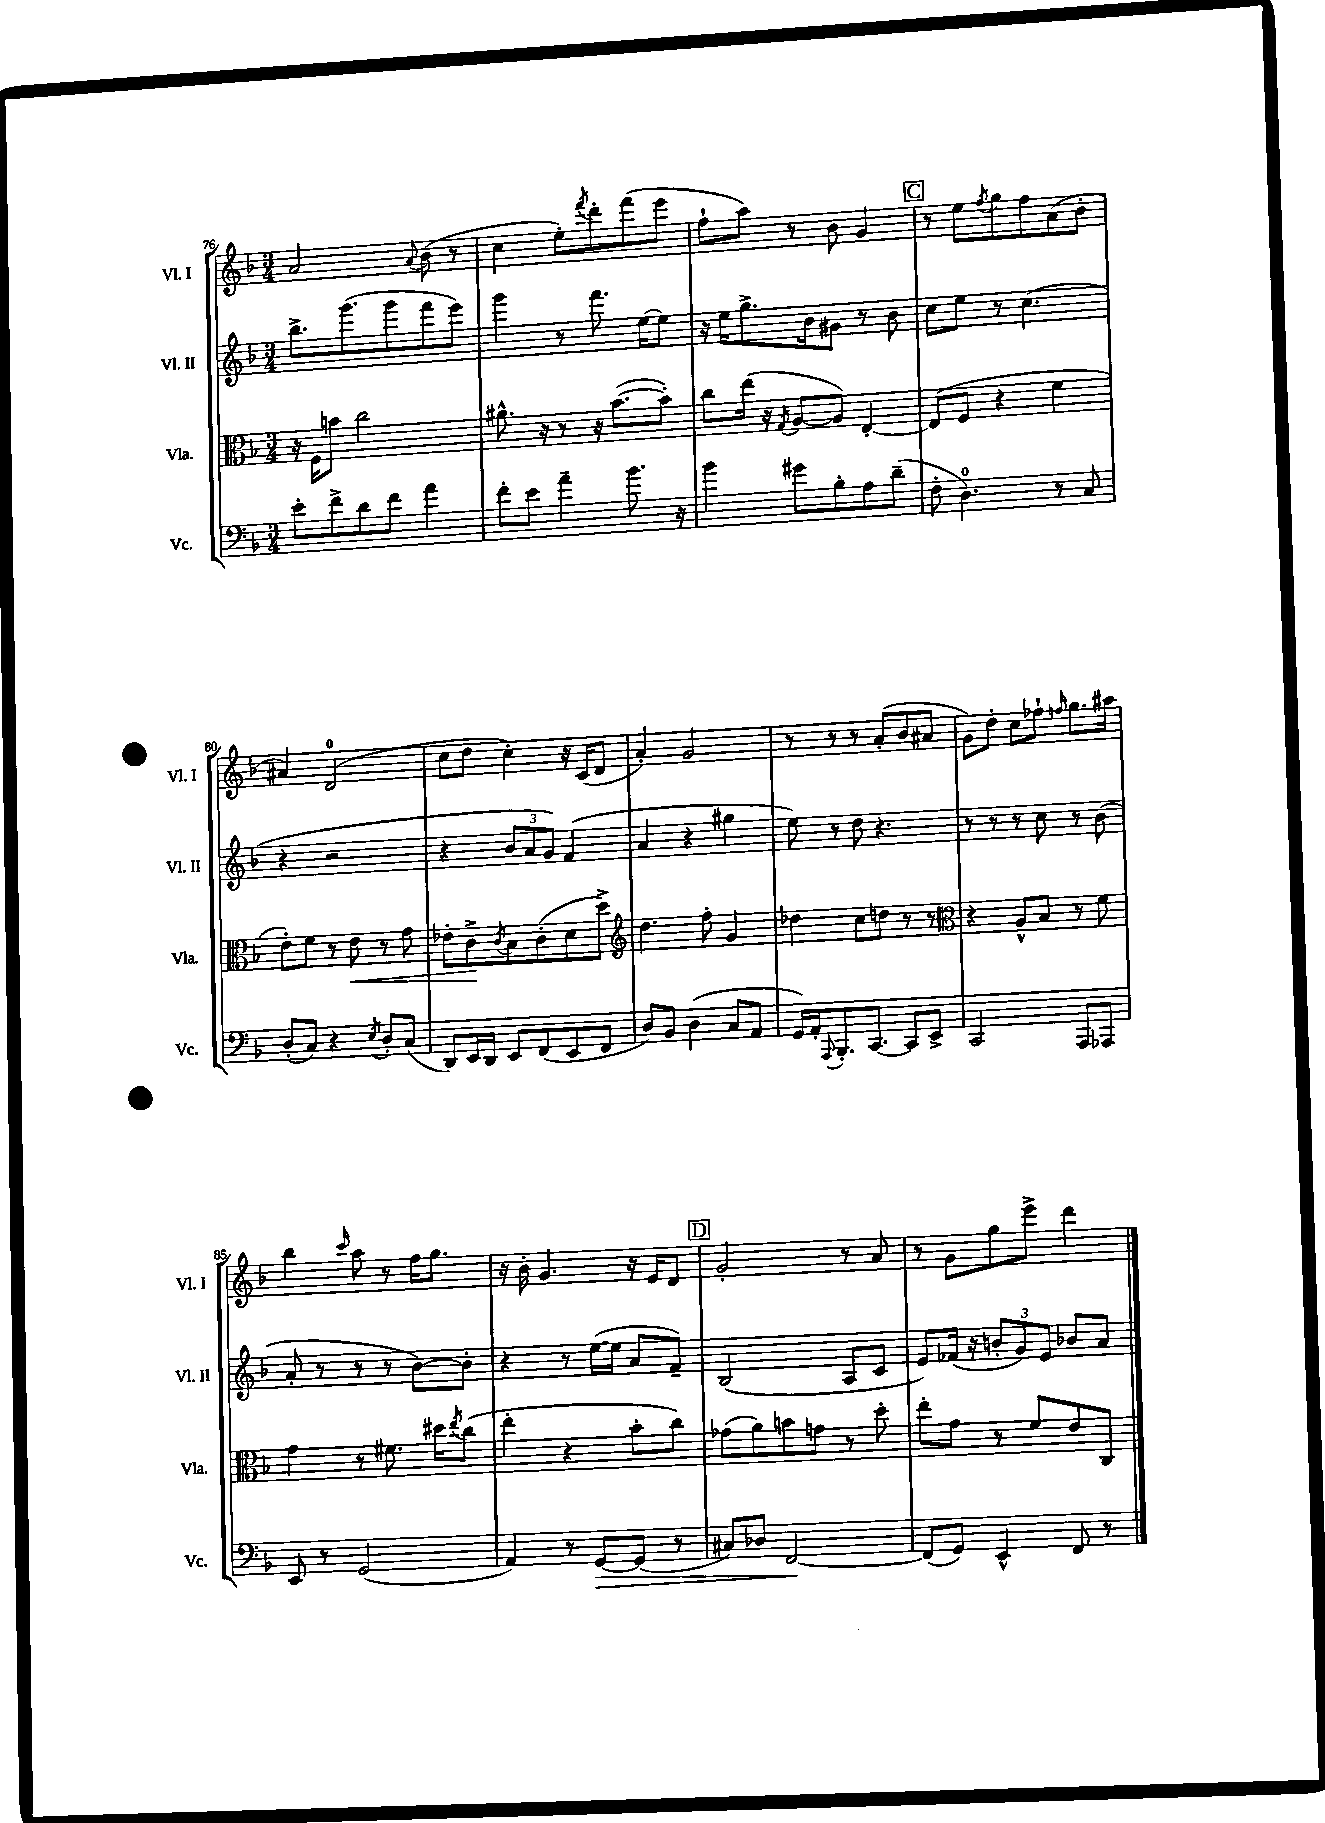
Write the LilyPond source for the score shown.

<<
\new StaffGroup <<
\new Staff = "s0" \with { instrumentName = "Vl. I" shortInstrumentName = "Vl. I" } {
    \clef treble \key f \major \numericTimeSignature \time 3/4
    a'2 \appoggiatura { a'8 } bes'8( r8 |
    c''4 e''8-.) \acciaccatura { f'''8 } d'''8-. f'''8( e'''8 |
    f''8-! a''8) r8 bes'8 g'4 |
    \mark \markup { \box "C" } r8 e''8 \acciaccatura { f''8 } g''8 f''8 a'8( bes'8-. |
    ais'4) d'2-0( |
    c''8 d''8 c''4-.) r16 c'16( d'8 |
    a'4-.) g'2 |
    r8 r8 r8 a'8-.( bes'8 ais'8 |
    g'8) d''8-. c''8 fes''8-! \grace { f''16 } g''8. ais''16 |
    bes''4 \grace { c'''16 } a''8 r8 f''16 g''8. |
    r16 bes'16-. g'4. r16 e'16 d'8 |
    \mark \markup { \box "D" } g'2-. r8 a'8 |
    r8 g'8 g''8 e'''8-> d'''4 \bar "|." |
}
\new Staff = "s1" \with { instrumentName = "Vl. II" shortInstrumentName = "Vl. II" } {
    \clef treble \key f \major \numericTimeSignature \time 3/4
    bes''8.-> g'''8.( g'''8 f'''8 e'''8) |
    g'''4 r8 f'''8. e''16~ e''8 |
    r16 e''16 g''8.-> bes'16 gis'8 r8 bes'8 |
    \mark \markup { \box "C" } c''8 e''8 r8 c''4.( |
    r4 r2 |
    r4 \tuplet 3/2 { bes'8 a'8 g'8) } f'4( |
    a'4 r4 gis''4 |
    e''8) r8 d''8 r4. |
    r8 r8 r8 c''8 r8 bes'8( |
    a'8-. r8 r8 r8 bes'8~) bes'8-. |
    r4 r8 e''16~( e''16 a'8 f'8--) |
    \mark \markup { \box "D" } bes2( a8 c'8 |
    e'8) fes'16( r16 \tuplet 3/2 { b'8-. g'8) e'8 } bes'8 a'8 \bar "|." |
}
\new Staff = "s2" \with { instrumentName = "Vla." shortInstrumentName = "Vla." } {
    \clef alto \key f \major \numericTimeSignature \time 3/4
    r16 f16 b'8 c''2 |
    ais'8.-^ r16 r8 r16 bes'8.~( bes'8-.) |
    c''8 e''16( r16 \acciaccatura { g8 } a8~ a8) e4~-. |
    \mark \markup { \box "C" } e8( f8 r4 f'4 |
    e'8-.) f'8 r8 e'8\< r8 g'8 |
    ees'8-. c'8->\! \acciaccatura { c'8 } bes8 c'8-.( d'8 d''8->) |
    \clef treble d''4. f''8-. g'4 |
    des''4 c''8 d''8 r8 r8 |
    \clef alto r4 a8-^ bes8 r8 f'8 |
    g'4 r8 fis'8. dis''16 \acciaccatura { e''8 } c''8( |
    e''4-. r4 bes'8-. c''8) |
    \mark \markup { \box "D" } ges'8( a'8) b'8 g'8 r8 d''8-. |
    e''8-. g'8 r8 f'8 e'8 c8 \bar "|." |
}
\new Staff = "s3" \with { instrumentName = "Vc." shortInstrumentName = "Vc." } {
    \clef bass \key f \major \numericTimeSignature \time 3/4
    e'8-. f'8-> d'8 f'8 a'4 |
    f'8-. e'8 a'4-- bes'8. r16 |
    bes'4 gis'8 bes8-. a8 d'8--( |
    \mark \markup { \box "C" } f8-. d4.-0) r8 c8 |
    d8-.( c8) r4 \acciaccatura { e8 } d8-. c8( |
    d,8) e,16 d,16 e,8 f,8( e,8 f,8 |
    d8) bes,8 d4( c8 a,8 |
    g,16) a,16-. \appoggiatura { a,,8 } bes,,8.-. c,8.~ c,8 e,8-> |
    c,2 a,,8 aes,,8 |
    e,8 r8 g,2( |
    a,4) r8 g,8~\> g,8( r8 |
    \mark \markup { \box "D" } cis8) des8 f,2~\! |
    f,8( g,8) e,4-^ f,8 r8 \bar "|." |
}
>>
>>
\layout { \context { \Score currentBarNumber = #76 } }
